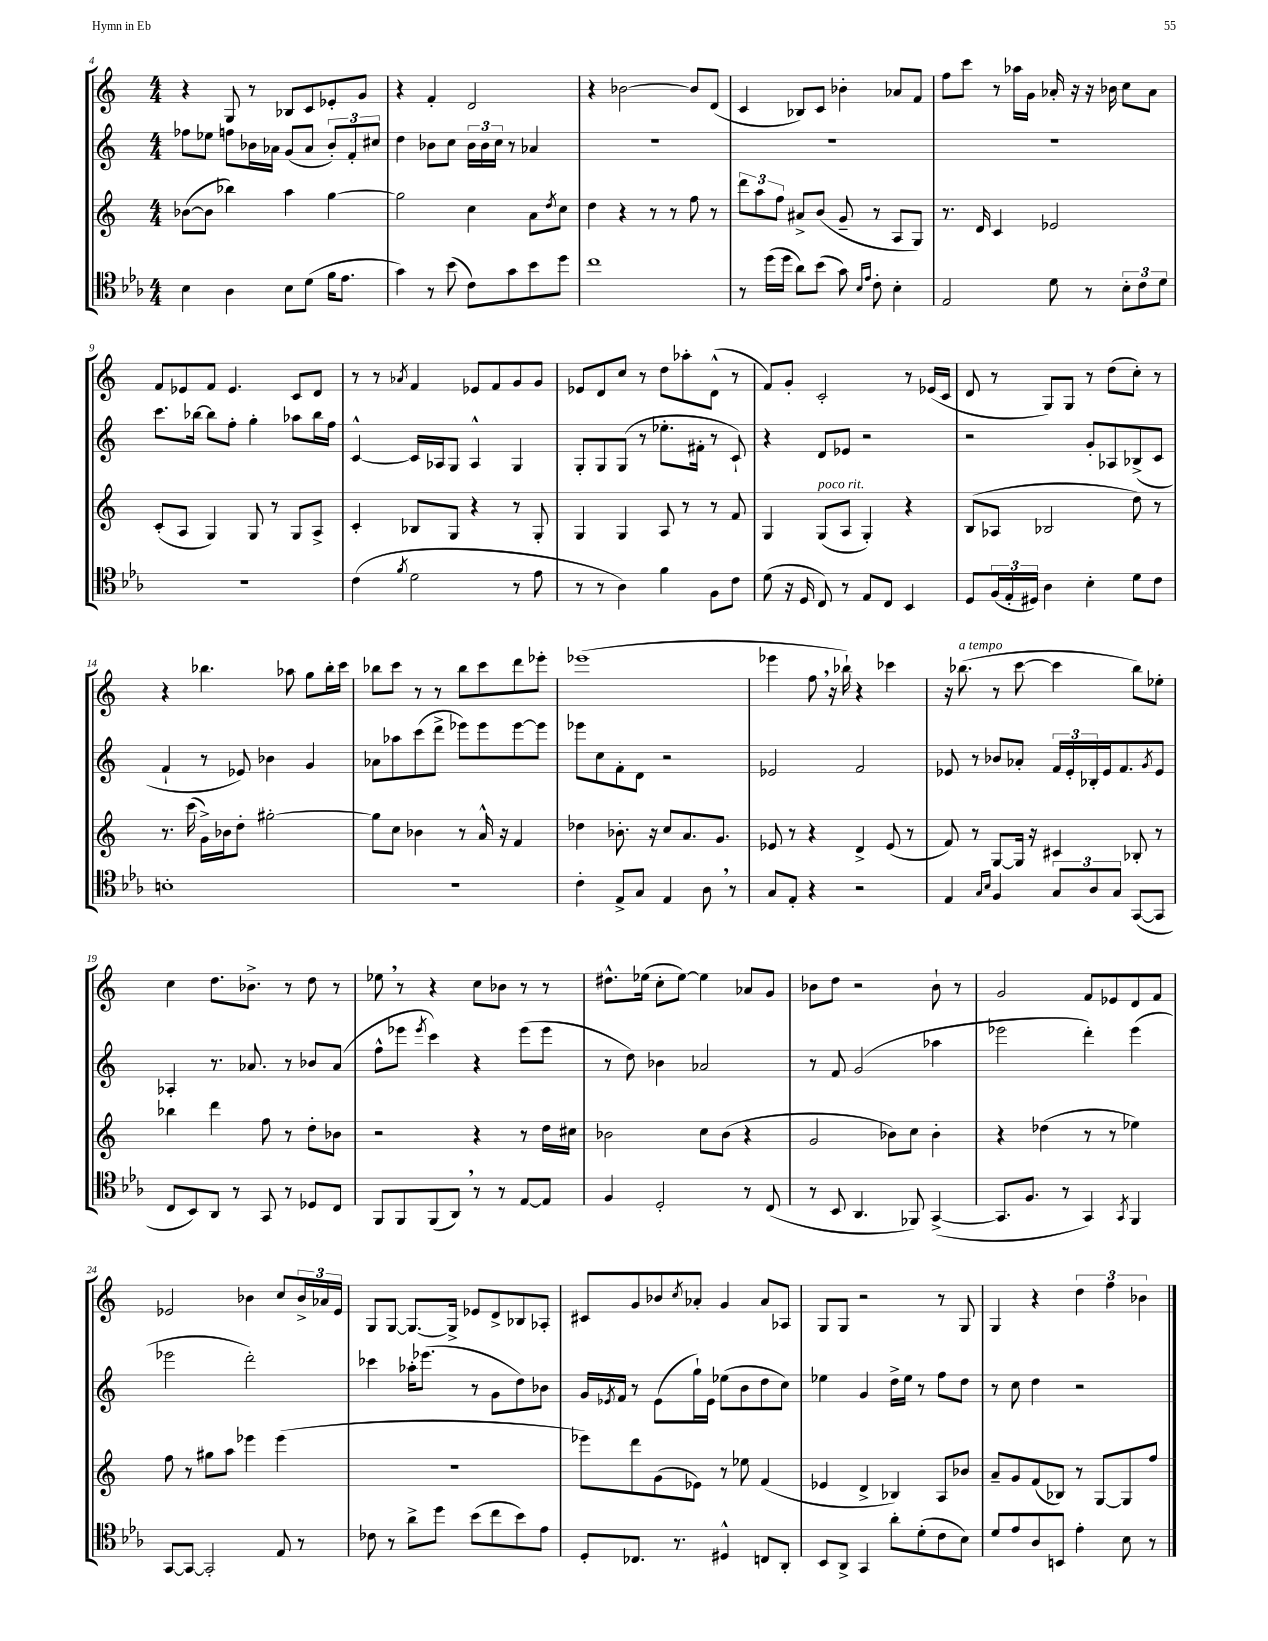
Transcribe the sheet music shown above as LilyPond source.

<<
\new StaffGroup <<
\new Staff = "s0" {
    \clef treble \key c \major \numericTimeSignature \time 4/4
    r4 g8 r8 bes8 c'8 ees'8-. g'8 |
    r4 f'4-. d'2 |
    r4 bes'2~ bes'8 d'8( |
    c'4 bes8) c'8 bes'4-. aes'8 f'8 |
    f''8 c'''8 r8 aes''16 g'16 aes'16-. r16 r16 bes'16 c''8 aes'8 |
    f'8 ees'8 f'8 ees'4. c'8 d'8 |
    r8 r8 \acciaccatura { aes'8 } f'4 ees'8 f'8 g'8 g'8 |
    ees'8 d'8 c''8 r8 d''8 aes''8-. d'8-^( r8 |
    f'8) g'8-. c'2-. r8 ees'16( c'16 |
    d'8 r8 g8) g8 r8 d''8( c''8-.) r8 |
    r4 bes''4. aes''8 g''8 bes''16-. c'''16 |
    bes''8 c'''8 r8 r8 bes''8 c'''8 d'''8 ees'''8-. |
    ees'''1( |
    ees'''4 f''8 \breathe r16 bes''16-!) r4 ces'''4 |
    r16 bes''8.^\markup { \italic "a tempo" }( r8 c'''8~ c'''4 bes''8) ees''8-. |
    c''4 d''8. bes'8.-> r8 d''8 r8 |
    ees''8 \breathe r8 r4 c''8 bes'8 r8 r8 |
    dis''8.-^ ees''16( c''8-. ees''8~) ees''4 aes'8 g'8 |
    bes'8 d''8 r2 bes'8-! r8 |
    g'2 f'8 ees'8 d'8 f'8 |
    ees'2 bes'4 c''8 \tuplet 3/2 { bes'16-> aes'16 ees'16 } |
    g8 g8~ g8.~ g16-> ees'8 d'8-> bes8 aes8-. |
    cis'8 g'8 bes'8 \acciaccatura { c''8 } aes'8-. g'4 aes'8 aes8 |
    g8 g8 r2 r8 g8 |
    g4 r4 \tuplet 3/2 { d''4 f''4 bes'4 } \bar "|." |
}
\new Staff = "s1" {
    \clef treble \key c \major \numericTimeSignature \time 4/4
    fes''8 ees''8 f''8 bes'16 aes'16 g'8( aes'8 \tuplet 3/2 { bes'8-.) f'8-. cis''8 } |
    d''4 bes'8 c''8 \tuplet 3/2 { bes'16 bes'16 c''16 } r8 aes'4 |
    R1 |
    R1 |
    R1 |
    c'''8. bes''16~ bes''8 f''8-. g''4-. aes''8 bes''16 f''16 |
    c'4~-^ c'16 aes16 g8 aes4-^ g4 |
    g8-. g8 g8( r8 ees''8.-. fis'16-. r8 c'8-!) |
    r4 d'8 ees'8 r2 |
    r2 g'8-. aes8 bes8->( c'8 |
    f'4-! r8 ees'8) bes'4 g'4 |
    aes'8 aes''8 c'''8( d'''8-> ees'''8) ees'''8 ees'''8~ ees'''8 |
    ees'''8 c''8 f'8-. d'8 r2 |
    ees'2 f'2 |
    ees'8 r8 bes'8 aes'8-. \tuplet 3/2 { f'16 ees'16-. bes16-. } ees'16 f'8. \acciaccatura { g'8 } ees'8 |
    aes4-. r8. aes'8. r8 bes'8 aes'8( |
    f''8-^ ees'''8 \acciaccatura { ees'''8 } c'''4) r4 ees'''8( ees'''8 |
    r8 d''8) bes'4 aes'2 |
    r8 f'8 g'2( aes''4 |
    ees'''2 d'''4-.) ees'''4( |
    ees'''2 d'''2-.) |
    ces'''4 aes''16-. ees'''8.( r8 g'8 d''8) bes'8 |
    g'16 \acciaccatura { ees'8 } f'16 r8 ees'8( g''16-!) ees'16 ees''8( b'8 d''8 c''8) |
    ees''4 g'4 d''16-> ees''16 r8 f''8 d''8 |
    r8 c''8 d''4 r2 \bar "|." |
}
\new Staff = "s2" {
    \clef treble \key c \major \numericTimeSignature \time 4/4
    bes'8~( bes'8 bes''4) a''4 g''4~ |
    g''2 c''4 a'8 \acciaccatura { d''8 } c''8 |
    d''4 r4 r8 r8 f''8 r8 |
    \tuplet 3/2 { d'''8 a''8 f''8 } ais'8-> b'8( g'8-- r8 a8 g8) |
    r8. d'16 c'4 ees'2 |
    c'8-.( a8 g4) g8 r8 g8 a8-> |
    c'4-. bes8 g8 r4 r8 g8-. |
    g4 g4 a8 r8 r8 f'8 |
    g4 g8^\markup { \italic "poco rit." }( a8 g4-.) r4 |
    b8( aes8 bes2 d''8) r8 |
    r8. c'''16( g'16->) bes'16 d''8-. gis''2~-. |
    gis''8 c''8 bes'4 r8 a'16-^ r16 f'4 |
    des''4 bes'8.-. r16 c''8 a'8. g'8. |
    ees'8 r8 r4 d'4-> ees'8( r8 |
    f'8) r8 g8~ g16 r16 cis'4 bes8-. r8 |
    bes''4 d'''4 f''8 r8 d''8-. bes'8 |
    r2 r4 r8 d''16 cis''16 |
    bes'2 c''8 bes'8( r4 |
    g'2 bes'8) c''8 bes'4-. |
    r4 des''4( r8 r8 ees''4) |
    f''8 r8 gis''8 a''8 ees'''4 ees'''4( |
    R1 |
    ees'''8) d'''8 g'8( ees'8) r8 ees''8 f'4( |
    ees'4 d'4-> bes4) a8 bes'8 |
    a'8-- g'8 f'8( bes8) r8 g8~ g8 f''8 \bar "|." |
}
\new Staff = "s3" {
    \clef tenor \key ees \major \numericTimeSignature \time 4/4
    bes4 aes4 bes8 d'8( f'16 ees'8. |
    g'4) r8 bes'8( c'8) g'8 bes'8 d''8 |
    c''1 |
    r8 d''16( d''16 aes'8) bes'8( g'8) \grace { bes16 ees'16 } c'8-. bes4-. |
    ees2 d'8 r8 \tuplet 3/2 { bes8-. c'8 d'8 } |
    r1 |
    c'4( \acciaccatura { f'8 } d'2 r8 ees'8 |
    r8 r8 aes4) f'4 f8 c'8 |
    d'8( r16 d16 c8) r8 ees8 c8 bes,4 |
    d8 \tuplet 3/2 { f16( ees16-. dis16) } aes4 bes4-. d'8 c'8 |
    b1-. |
    r1 |
    c'4-. ees8-> g8 ees4 aes8 \breathe r8 |
    g8 ees8-. r4 r2 |
    ees4 \grace { g16 bes16 } f4 \tuplet 3/2 { g8 aes8 g8 } g,8~( g,8 |
    c8 bes,8) aes,8 r8 g,8 r8 des8 c8 |
    f,8 f,8 f,8( aes,8) \breathe r8 r8 ees8~ ees8 |
    f4 d2-. r8 c8( |
    r8 bes,8 aes,4. fes,8) g,4~->( |
    g,8. f8. r8 g,4) \acciaccatura { g,8 } f,4 |
    g,8~ g,8~ g,2-. ees8 r8 |
    ces'8 r8 aes'8-> d''8 bes'8( c''8 bes'8) ees'8 |
    d8-. ces8. r8. dis4-^ c8 aes,8-. |
    bes,8 aes,8-> g,4 aes'8-. d'8-.( c'8 bes8) |
    d'8 ees'8 aes8 b,8 ees'4-. bes8 r8 \bar "|." |
}
>>
>>
\layout { \context { \Score currentBarNumber = #4 } }
